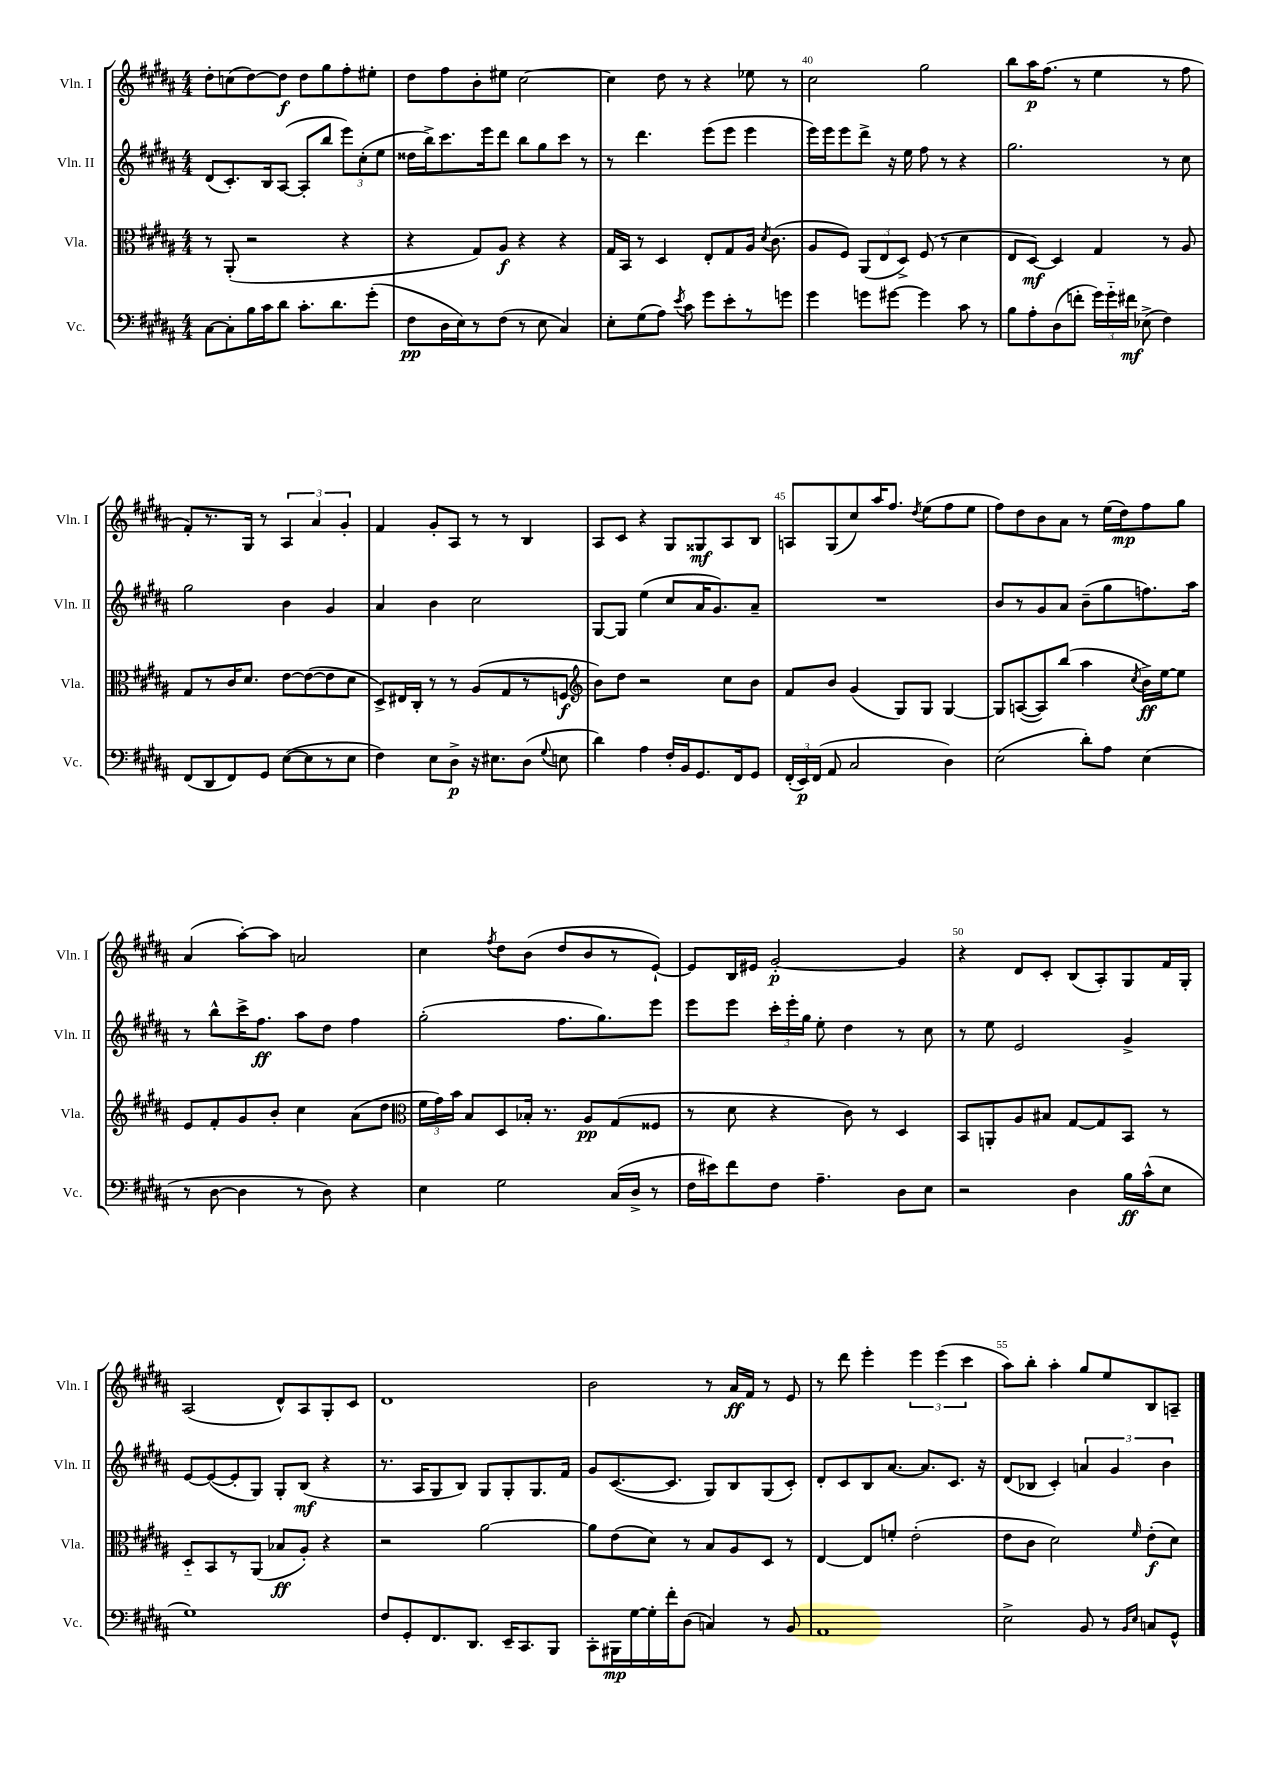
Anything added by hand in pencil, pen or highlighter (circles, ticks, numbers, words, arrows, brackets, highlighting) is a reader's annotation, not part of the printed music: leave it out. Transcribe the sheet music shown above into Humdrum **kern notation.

**kern	**kern	**kern	**kern
*staff4	*staff3	*staff2	*staff1
*clefF4	*clefC3	*clefG2	*clefG2
*k[f#c#g#d#a#]	*k[f#c#g#d#a#]	*k[f#c#g#d#a#]	*k[f#c#g#d#a#]
*M4/4	*M4/4	*M4/4	*M4/4
[8C#\L	8r	(8d#/L	8dd#'\L
8C#'\]	(8AA#'/	8.c#'/)	(8cc\
16B\L	2r	.	[8dd#\)
16c#\J	.	16B/k	.
8d#\J	.	([8A#/J	8dd#\]J
8.c#'\L	.	8A#'/]L	8dd#\L
.	.	8bb/J	8gg#\
8.d#\	.	.	.
.	4r	12eee\L)	8ff#'\
.	.	(12cc#'\	.
(8g#'\J	.	.	8ee#'\J
.	.	12ee\J	.
=	=	=	=
8F#\L	4r	16dd##\LL	8dd#\L
.	.	16bb^\J)	.
16D#\L	.	8.ccc#\	8ff#\
16E\J)	.	.	.
8r	8G#/L)	.	8b'\
.	.	16eee\k	.
(8F#\J	8A#/J	8ddd#\J	8ee#\J
8r	4r	8bb\L	[2cc#\
8E\	.	8gg#\	.
4C#/)	4r	8ccc#\J	.
.	.	8r	.
=	=	=	=
8E'\L	16G#/LL	8r	4cc#\]
.	16BB/JJ	.	.
(8G#\	8r	4.ddd#\	.
8A#\J)	4D#/	.	8dd#\
8qe/	.	.	.
8c#\	.	.	8r
8g#\L	8E'/L	(8eee\L	4r
8e'\	8G#/	8eee\J	.
8r	16A#/Jk	4eee\	8ee-\
.	8qd#/	.	.
.	(8.c#\	.	.
8g\J	.	.	8r
=	=	=	=
4g#\	8A#/L	16eee\LL)	2cc#\
.	.	16eee\J	.
.	8F#/J)	8eee\	.
8g\L	(12AA#/L	8ddd#^\J	.
.	12E/	.	.
[8g#\J	.	16r	.
.	12D#^/J)	.	.
.	.	16ee\	.
4g#\]	(8F#/	8ff#\	2gg#\
.	8r	8r	.
8c#\	4d#\	4r	.
8r	.	.	.
=	=	=	=
8B\L	8E/L	2.gg#\	8bb\L
8A#'\	[8D#/J)	.	16aa#\K
.	.	.	(8.ff#\J
(8D#\	4D#/]	.	.
8f'\J	.	.	8r
24g#\LL)	4G#/	.	4ee\
24g#'~\	.	.	.
24f#\JJ	.	.	.
(8E-^\	.	.	.
4F#\)	8r	8r	8r
.	8A#/	8cc#\	8ff#\
=	=	=	=
(8FF#/L	8G#/L	2gg#\	8f#'/L)
8DD#/	8r	.	8.r
8FF#/)	16c#/K	.	.
.	8.d#/J	.	16G#/Jk
8GG#/J	.	.	8r
([8E\L	[8e\L	4b\	6A#/
8E\]	(8e\_	.	.
.	.	.	6a#/
8r	8e\]	4g#/	.
.	.	.	6g#'/
8E\J	8d#\J	.	.
=	=	=	=
4F#\)	8D#^/L)	4a#/	4f#/
.	16E#/L	.	.
.	16C#'/JJ	.	.
8E\L	8r	4b\	8g#'/L
8D#^\J	8r	.	8A#/J
16r	(8A#/L	2cc#\	8r
8.E#\L	.	.	.
.	8G#/	.	8r
(8D#\J	8r	.	4B/
8qqG#/	.	.	.
8E\	8F/J	.	.
=	=	=	=
*	*clefG2	*	*
4d#\)	8b\L)	[8G#/L	8A#/L
.	8dd#\J	8G#/]J	8c#/J
4A#\	2r	(4ee\	4r
16F#'/LL	.	8cc#/L	8G#/L
16BB/J	.	.	.
8.GG#/	.	16a#/K	8G##/
.	.	8.g#/)	.
.	8cc#\L	.	8A#/
16FF#/k	.	.	.
8GG#/J	8b\J	8a#~/J	8B/J
=	=	=	=
(24FF#'/LL	8f#/L	1r	8A/L
24EE/)	.	.	.
(24FF#/JJ	.	.	.
8AA#/	8b/J	.	(8G#/
2C#/	(4g#/	.	8cc#/)
.	.	.	16aa#/K
.	.	.	8.ff#/J
.	8G#/L)	.	.
.	.	.	8qdd#/
.	8G#/J	.	(8ee\L
4D#\)	[4G#/	.	8ff#\
.	.	.	8ee\J
=	=	=	=
(2E\	8G#/]L	8b/L	8ff#\L)
.	([8A/	8r	8dd#\
.	8A/])	8g#/	8b\
.	(8bb/J	8a#/J	8a#\J
8d#'\L)	4aa#\	(8b~\L	8r
8A#\J	.	8gg#\	(16ee\LL
.	.	.	16dd#\J)
.	8qcc#/	.	.
(4E\	16b^\LL)	8.ff\)	8ff#\
.	[16ee\J	.	.
.	8ee\]J	.	8gg#\J
.	.	16aa#\Jk	.
=	=	=	=
8r	8e/L	8r	(4a#/
[8D#\	8f#'/	8bb^^\L	.
4D#\]	8g#/	16ccc#^\K	[8aa#'\L)
.	.	8.ff#\J	.
.	8b'/J	.	8aa#\]J
8r	4cc#\	8aa#\L	2a/
8D#\)	.	8dd#\J	.
4r	(8a#\L	4ff#\	.
.	8dd#\J	.	.
=	=	=	=
*	*clefC3	*	*
4E\	24f#\LL	(2gg#'\	4cc#\
.	24g#\)	.	.
.	24b\JJ	.	.
.	8B/L	.	.
.	.	.	8qff#/
2G#\	8D#/	.	8dd#\L
.	16B-'/Jk	.	(8b\J
.	8.r	.	.
.	.	8.ff#\L	8dd#/L
.	8A#/L	.	8b/
.	.	8.gg#\)	.
(16C#/LL	(8G#/	.	8r
16D#^/JJ	.	.	.
8r	8F##/J	8eee\J	[8e`/J)
=	=	=	=
16F#\LL	8r	8eee\L	8e/]L
16e#\J)	.	.	.
8f#\	8d#\	8eee\J	16B/L
.	.	.	16e#/JJ
8F#\J	4r	24ccc#'\LL	[2g#'/
.	.	24eee'\	.
.	.	24gg#\JJ	.
4.A#~\	.	8ee'\	.
.	8c#\)	4dd#\	.
.	8r	.	.
8D#\L	4D#/	8r	4g#/]
8E\J	.	8cc#\	.
=	=	=	=
2r	8BB/L	8r	4r
.	8AA'/	8ee\	.
.	8A#/	2e/	8d#/L
.	8B#/J	.	8c#'/J
4D#\	[8G#/L	.	(8B/L
.	8G#/]	.	8A#'/)
16B\LL	8BB/J	4g#^/	8G#/
(16c#^^\J	.	.	.
8E\J	8r	.	16f#/L
.	.	.	16G#'/JJ
=	=	=	=
1G#)	8D#'~/L	[8e/L	(2A#/
.	8BB/	(8e/_	.
.	8r	8e'/]	.
.	(8AA#/J	8G#/J)	.
.	8B-/L	8G#'/L	8d#^^/L)
.	8A#'/J)	(8B/J	8A#/
.	4r	4r	8G#'/
.	.	.	8c#/J
=	=	=	=
8F#/L	2r	8.r	1d#
8GG#'/	.	.	.
.	.	16A#/LK	.
8.FF#/	.	8G#/	.
.	.	8B/J)	.
8.DD#/J	.	.	.
.	[2a#\	8G#/L	.
16EE~/LK	.	8G#'/	.
8.CC#/	.	.	.
.	.	8.G#/	.
8BBB/J	.	.	.
.	.	16f#/Jk	.
=	=	=	=
8CC#'\L	8a#\]L	8g#/L	2b\
16BBB#\L	(8e\	([8.c#/	.
[16G#\	.	.	.
16G#'\]	8d#\J)	.	.
16f#'\J	.	8.c#/]J	.
(8D#\J	8r	.	.
4C/)	8B/L	8G#/L)	8r
.	8A#/	8B/	16a#/LL
.	.	.	16f#/JJ
8r	8D#/J	(8G#/	8r
8BB/	8r	8c#'/J)	8e/
=	=	=	=
1AA#	[4E/	8d#'/L	8r
.	.	8c#/	8ddd#\
.	8E/]L	8B/	4eee'\
.	8f'/J	[8.a#/J	.
.	(2e'\	.	6eee\
.	.	8.a#/]L	.
.	.	.	(6eee\
.	.	8.c#/J	.
.	.	.	6ccc#\
.	.	16r	.
=	=	=	=
2E^\	8e\L	(8d#/L	8aa#\L)
.	8c#\J	8B-/J	8bb'\J
.	2d#\)	4c#'/)	4aa#'\
8BB/	.	6a/	8gg#/L
8r	.	.	8ee/
.	.	6g#/	.
16qqBB/LL	.	.	.
16qqE/JJ	16qqf#/	.	.
8C/L	(8e'\L	.	8B/
.	.	6b\	.
8GG#^^/J	8d#\J)	.	8A~/J
==	==	==	==
*-	*-	*-	*-
